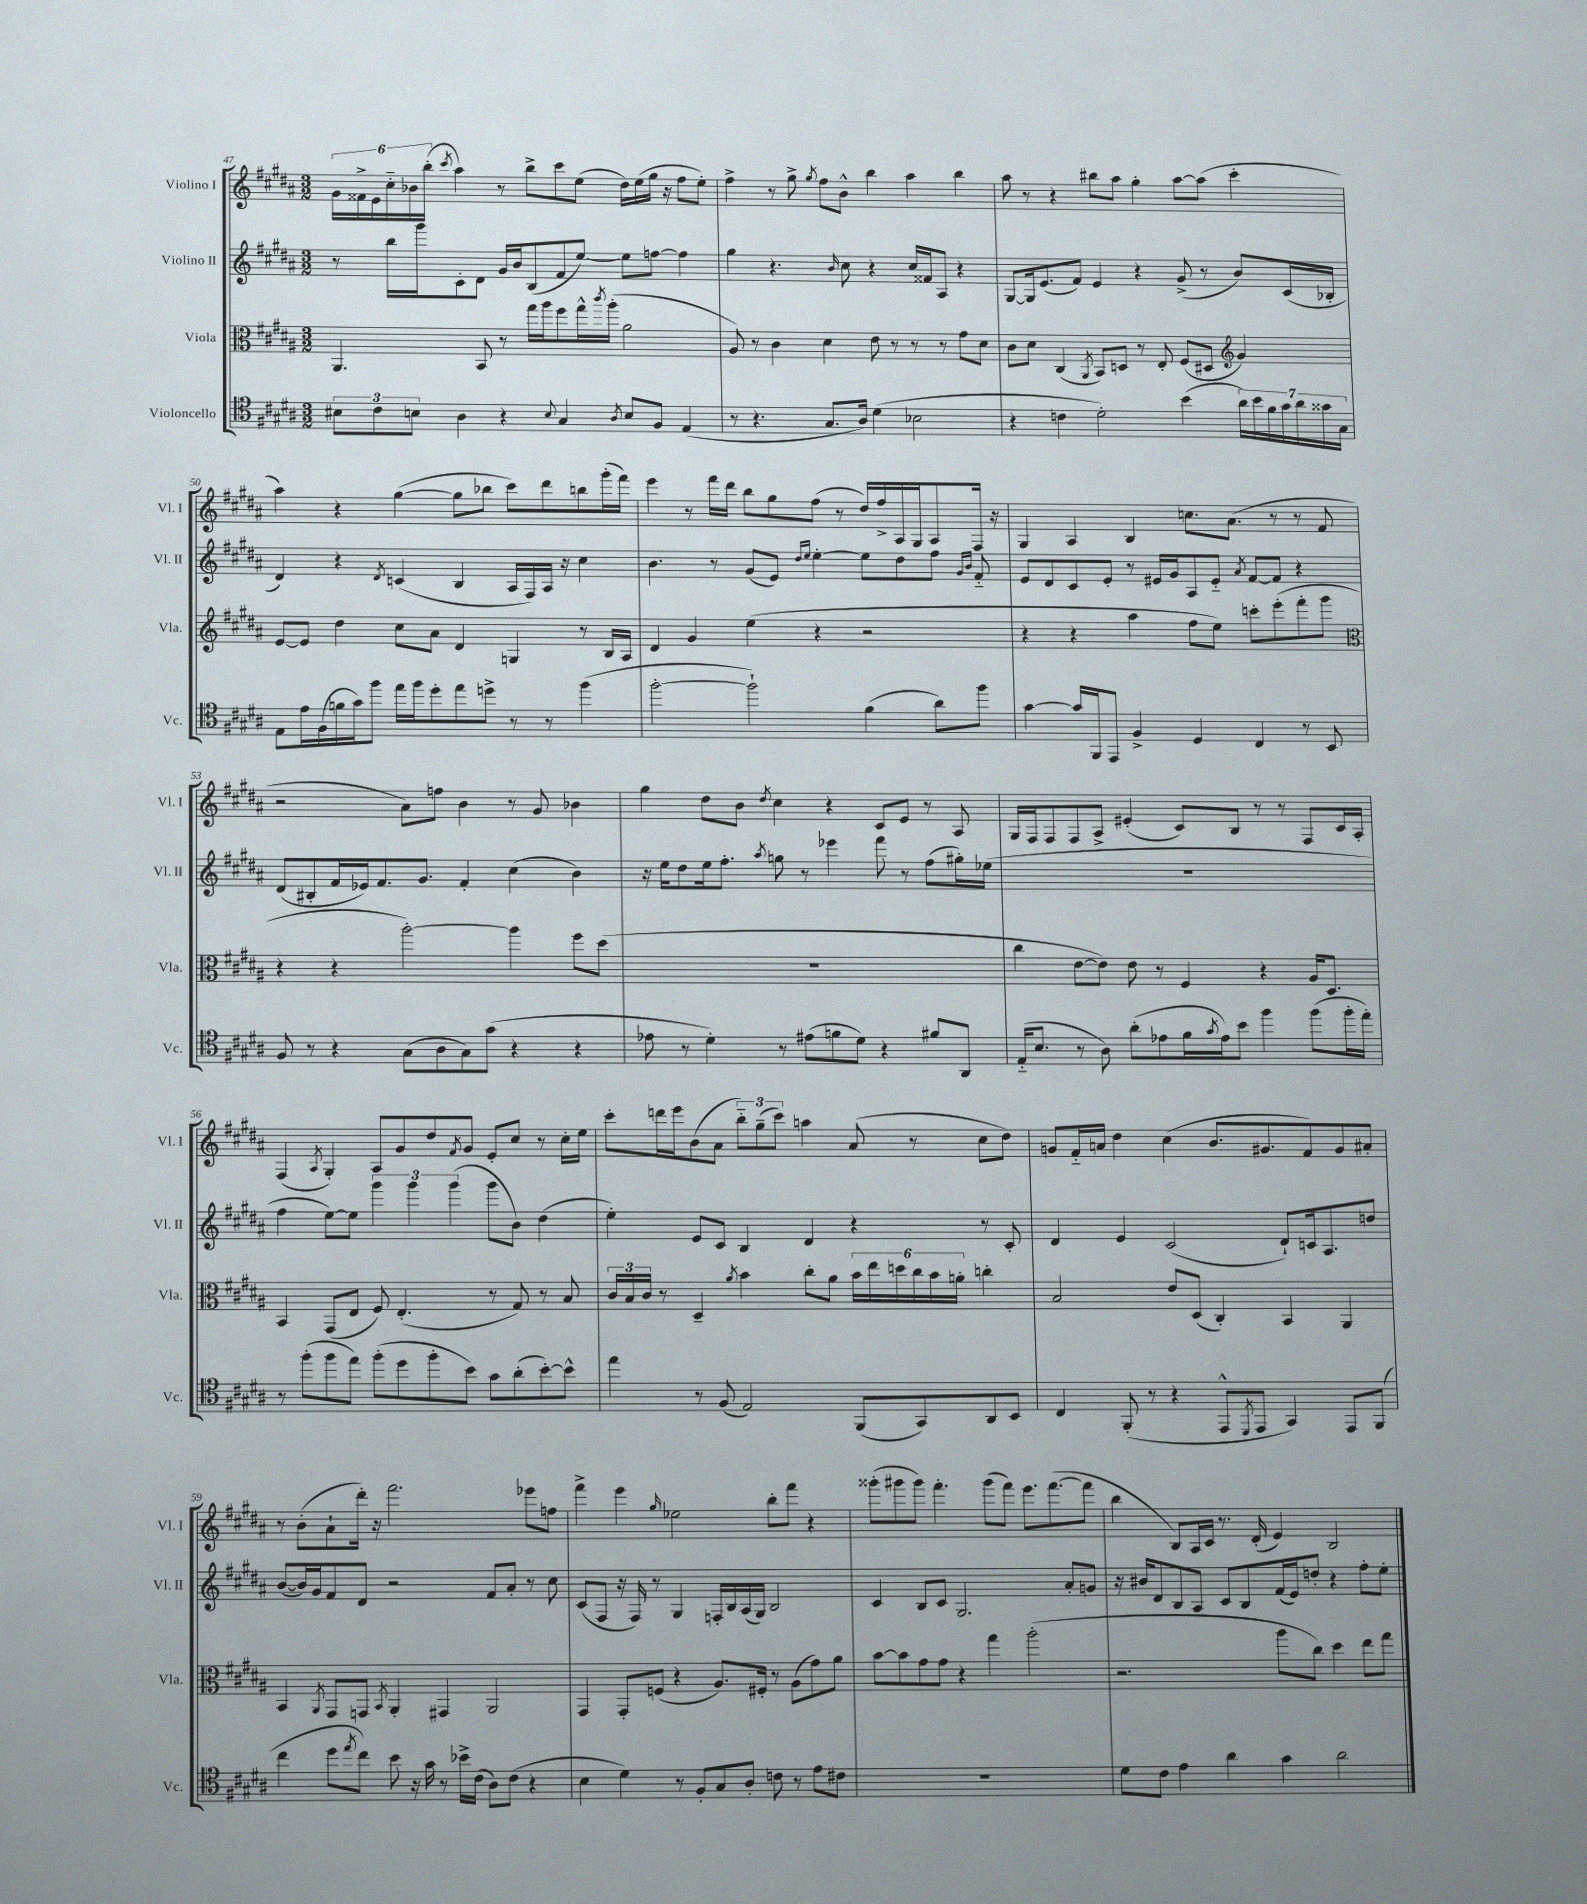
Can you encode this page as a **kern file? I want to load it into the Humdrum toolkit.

**kern	**kern	**kern	**kern
*staff4	*staff3	*staff2	*staff1
*clefC4	*clefC3	*clefG2	*clefG2
*k[f#c#g#d#a#]	*k[f#c#g#d#a#]	*k[f#c#g#d#a#]	*k[f#c#g#d#a#]
*M3/2	*M3/2	*M3/2	*M3/2
12B#\L	4.AA#/	8r	24g#\LL
.	.	.	24f##^\
12c#\	.	.	24e\
.	.	16bb\LL	24cc#'~\
12B\J	.	.	24b-\
.	.	16ggg#\J	.
.	.	.	(24bb'\JJ
.	.	.	8qccc#/
4A#\	.	8c#'\	4aa#\)
.	8BB/	8d#\J	.
4r	8r	16g#/LL	8r
.	.	16b/J	.
.	16gg#\LL	(8B/	8bb^\L
.	16aa#\J	.	.
8qqB/	.	.	.
4G#/	8ff#\	8f#/	8ccc#\
.	16gg#^^\L	[8ee/J)	(8ee\J
.	8qccc#/	.	.
.	(16aa#'\JJ	.	.
8qA#/	.	.	.
8B/L	2a#\	8ee\]L	16dd#\LL)
.	.	.	(16ee\
8F#/J	.	[8ff\J	16gg#\JJ
.	.	.	16r
(4E/	.	4ff\]	8ff#\L
.	.	.	8ee'\J)
=	=	=	=
8r	8A#/)	4gg#\	4ff#^\
4.r	8r	.	.
.	4c#\	4.r	8r
.	.	.	8gg#^\
.	.	.	8qgg#/
8.G#/L	4d#\	.	8ff#\L
.	.	16qqb/	.
.	.	8cc#\	8b^^\J
16A#/Jk)	.	.	.
(4d#\	8e\	4r	4bb\
.	8r	.	.
2B-\	8r	16cc#/LL	4aa#\
.	.	16f##/J	.
.	8r	8A#/J	.
.	8g#\L	4r	4bb\
.	8d#\J	.	.
=	=	=	=
4r	8c#\L	[8G#/L	8aa#\
.	8d#\J	16G#/]k	8r
.	.	(8.e/	.
4c\	(4C#/	.	4r
.	.	8f#/J)	.
.	8qAA#/	.	.
2d#'\)	8BB/L)	4e/	8bb#\L
.	8D/J	.	8aa#\J
.	8r	4r	4gg#'\
.	8E'/	.	.
(4b\	(8F#/L	(8g#^/	[8aa#\L
.	8D#/J	8r	(8aa#\]J
*	*clefG2	*	*
28a#\LL)	4g#/)	8b/L)	4ccc#'\
28b\	.	.	.
28f#\	.	.	.
28g#\	.	.	.
.	.	(16c#/L	.
28a#\	.	.	.
28g##\	.	.	.
.	.	16B-'/JJ	.
28G#\JJ	.	.	.
=	=	=	=
8E\L	[8e/L	4d#/)	4aa#\)
16e\L	8e/]J	.	.
(16F#\	.	.	.
16f\	4dd#\	4r	4r
16g#\J)	.	.	.
8ff#\J	.	.	.
.	.	8qd#/	.
16ee\LL	8cc#\L	(4c/	([4gg#\
16ff#\J	.	.	.
8dd#'\	8a#\J	.	.
8ee\	4d#/	4B/	8gg#\]L
8dd^\J	.	.	8bb-\J
8r	4G/	16A#/LL	8ccc#\L)
.	.	16F#/)	.
8r	.	16A#/JJ	8ddd#\
.	.	16r	.
(4ff#\	8r	4cc#\	8bb\
.	16B/LL	.	(16ggg#'\L
.	16A#/JJ	.	16fff#\JJ)
=	=	=	=
[2ff#'\	4d#/	4.b\	4eee\
.	4g#/	.	8r
.	.	8r	16fff#\LL
.	.	.	16ddd#\JJ
2ff#`\])	(4ee\	(8g#/L	8bb\L
.	.	8e/J)	8gg#\
.	.	16qqdd#/LL	.
.	.	16qqee/JJ	.
.	4r	[4ee'\	(8ff#\J
.	.	.	8r
(4f#\	2r	8ee\]L	16dd#/LL)
.	.	.	16ff#^/
.	.	8dd#\	16A#/
.	.	.	16G#/J
8a#\L)	.	8ff#\J	8A#/
.	.	16qqg#/LL	.
.	.	16qqb/JJ	.
8ff#\J	.	8f#'~/	16F#/Jk
.	.	.	16r
=	=	=	=
[4g#\	4r	8e/L	4G#/
.	.	8d#/	.
16g#/]LL	4r	8c#/	4A#/
16FF#/J	.	.	.
8EE/J	.	8e'/J	.
4F#^/	4aa#\	8r	4B/
.	.	16e#/LL	.
.	.	16g#/J	.
4D#/	8ff#\L	8A#/	8.cc\L
.	8ee\J)	8e#'~/J	.
.	.	.	(8.a#\J
.	.	8qa#/	.
4C#/	8ccc'\L	[8f#/L	.
.	(8eee'\	8f#/]J	8r
8r	8fff#'\	4r	8r
8BB/	8ggg#\J	.	8f#/
=	=	=	=
*	*clefC3	*	*
8F#/	4r	(8d#/L	2r
8r	.	8B#'/	.
4r	4r	16f#/L	.
.	.	16e-/J)	.
.	.	8.f#/	.
(8G#\L	[2aa#'\)	.	8a#\L)
.	.	8.g#/J	.
8A#\	.	.	8ff\J
8G#\)	.	4f#'/	4b\
(8g#\J	.	.	.
4r	4aa#\]	(4cc#\	8r
.	.	.	8g#/
4r	8ff#\L	4b\)	4b-\
.	(8dd#\J	.	.
=	=	=	=
8e-\	1.r	16r	4gg#\
.	.	16ee\LK	.
8r	.	8dd#\	.
4d#'\)	.	16ee\k	8dd#\L
.	.	8.ff#'\J	.
.	.	.	8b\J
.	.	8qaa#/	8qdd#/
8r	.	8gg\	4cc#\
(8e#\L	.	8r	.
8f\	.	4eee-\	4r
8d#\J)	.	.	.
4r	.	8fff#\	8c#/L
.	.	8r	8e/J
8f#/L	.	(8ff#\L	8r
8AA#/J	.	16gg#'\L)	8A#/
.	.	(16ee-\JJ	.
=	=	=	=
(16E'~/LK	4cc#\	1.r	16G#/LL
8.B/J	.	.	16F#/J
.	.	.	8F#/
8r	[8e\L	.	8F#/
8A#\)	8e\]J)	.	8A#^/J
(8a#'\L	8e\	.	(4e#'/
8e-\	8r	.	.
16f#\L	4F#/	.	8c#/L)
8qg#/	.	.	.
16e-\J)	.	.	.
8b\J	.	.	8B/J
4ff#\	4r	.	8r
.	.	.	8r
(8ff#\L	16A#/LK	.	8F#/L
.	8.D#/J	.	.
16ff#'\L	.	.	16c#/L
16ee'\JJ)	.	.	16A#'/JJ
=	=	=	=
8r	4BB/	4ff#\	(4F#/
(8ff#'\L	.	.	.
.	.	.	8qA#/
8ff#\	(8GG#/L	[8ee\L)	4G#'/)
8ee\J)	8E/J	8ee\]J	.
(8ff#'\L	8F#/)	6ggg#\	8A#/L
8dd#\	(4.E'/	.	8g#/
.	.	6ggg#\	.
8ff#'\	.	.	8dd#/
.	.	(6ggg#\	.
.	.	.	8qf#/
8b\J)	.	.	8g#/J
8g#\L	8r	8ggg#\L	8e'/L
(8a#'\	8G#/)	8b\J)	8cc#/J
[8b'\)	8r	(4dd#\	8r
8b^^\]J	8B/	.	16cc#'\LL
.	.	.	16ee\JJ
=	=	=	=
4ee\	24c#/LL	4ee'\)	8ccc#'\L
.	24B/	.	.
.	24c#/JJ	.	.
.	8r	.	16ddd\L
.	.	.	16eee\J
8r	4D#~/	8e/L	(8b\
(8F#/	.	8c#/J	8a#\J
.	8qa#/	.	.
2E/)	4b\	4B/	12bb'~\L)
.	.	.	(12gg#~\
.	.	.	12ccc#\J)
.	8cc#'\L	4d#/	4aa\
.	8a#\J	.	.
(8FF#/L	24b\LL	4r	(8a#/
.	24ee\	.	.
.	24dd\	.	.
8GG#/)	24cc#\	.	8r
.	24b\	.	.
.	24a'\JJ	.	.
8AA#/	4cc'\	8r	8cc#\L
8BB/J	.	8c#'/	8dd#\J)
=	=	=	=
4C#/	2B/	4d#/	8g/L
.	.	.	16f#'~/L
.	.	.	16a/JJ
(8FF#'/	.	4e/	4dd#\
8r	.	.	.
4r	8e/L	(2c#/	(4cc#\
.	(8D#/J	.	.
8EE^^/L	4C#'/)	.	8.b/L
8qDD#/	.	.	.
8EE/J	.	.	.
.	.	.	8.g#/
4GG#/)	4BB/	8d#`/L)	.
.	.	16c/k	8f#/)
.	.	8.A#/	.
8EE/L	4AA#/	.	8g#/
(8FF#/J	.	8dd/J	8a#'/J
=	=	=	=
4cc#\	4BB/	([8b/L	8r
.	.	16b/]L)	(8b'\L
.	.	16g#/J	.
.	8qAA#/	.	.
8dd#\L	8GG#/L	8f#/	8a#`\
8qee/	.	.	.
8cc#\J)	8GG/J	8d#/J	16ddd#'\Jk)
.	.	.	16r
.	8qBB/	.	.
8b\	4AA#'/	2r	2.fff#\
16r	.	.	.
16g#\	.	.	.
8r	4GG#/	.	.
16b-^\LL	.	.	.
(16c#\JJ	.	.	.
8A#\L)	2AA#/	8f#/L	.
(8c#\J	.	8a#'/J	.
4r	.	8r	8eee-\L
.	.	8cc#\	8ff\J
=	=	=	=
4B\	4GG#/	(8c#/L	4fff#^\
.	.	8F#/J	.
4d#\)	8GG#'/L	16r	4eee\
.	.	16F#/)	.
.	(8F/J	8r	.
.	.	.	16qqgg#/
8r	4r	4G#/	2ee-\
8F#'/L	.	.	.
8G#/	8.A#/L)	16F'/LL	.
.	.	16B/	.
8A#'/J	.	(16A#/	.
.	16F#'/Jk	16G#/JJ)	.
8c\	8r	2B/	8bb'\L
8r	(8A#\L	.	8fff#\J
8e\L	8g#\)	.	4r
8c#\J	8a#\J	.	.
=	=	=	=
1.r	[8b\L	4c#/	(8ggg##'\L
.	8b\]	.	8ggg#\
.	8g#\	8B/L	8ggg#\J)
.	8g#\J	8c#/J	4.fff#'\
.	4r	2.G#/	.
.	4gg#\	.	(8ggg#\L
.	.	.	8fff#\J)
.	(2aa#'\	.	8.eee\L
.	.	.	([8.fff#\
.	.	8a#'/L	.
.	.	8g/J	8fff#\]J
=	=	=	=
8d#\L	2.r	16r	4bb\
.	.	16b#/LK	.
8c#\J	.	8d#/	.
4e\	.	8B/	8B/L)
.	.	8A#/J	16A#/L
.	.	.	16c#/JJ
4a#\	.	8c#/L	8.r
.	.	8B/	.
.	.	.	(16d#'/
4g#\	8aa#\L	(16f#/L	4e/)
.	.	16e/J)	.
.	8cc#\J)	8dd'/J	.
2a#\	4dd#\	4r	2B/
.	8ee\L	8ff#'\L	.
.	8gg#\J	8ee'\J	.
==	==	==	==
*-	*-	*-	*-
